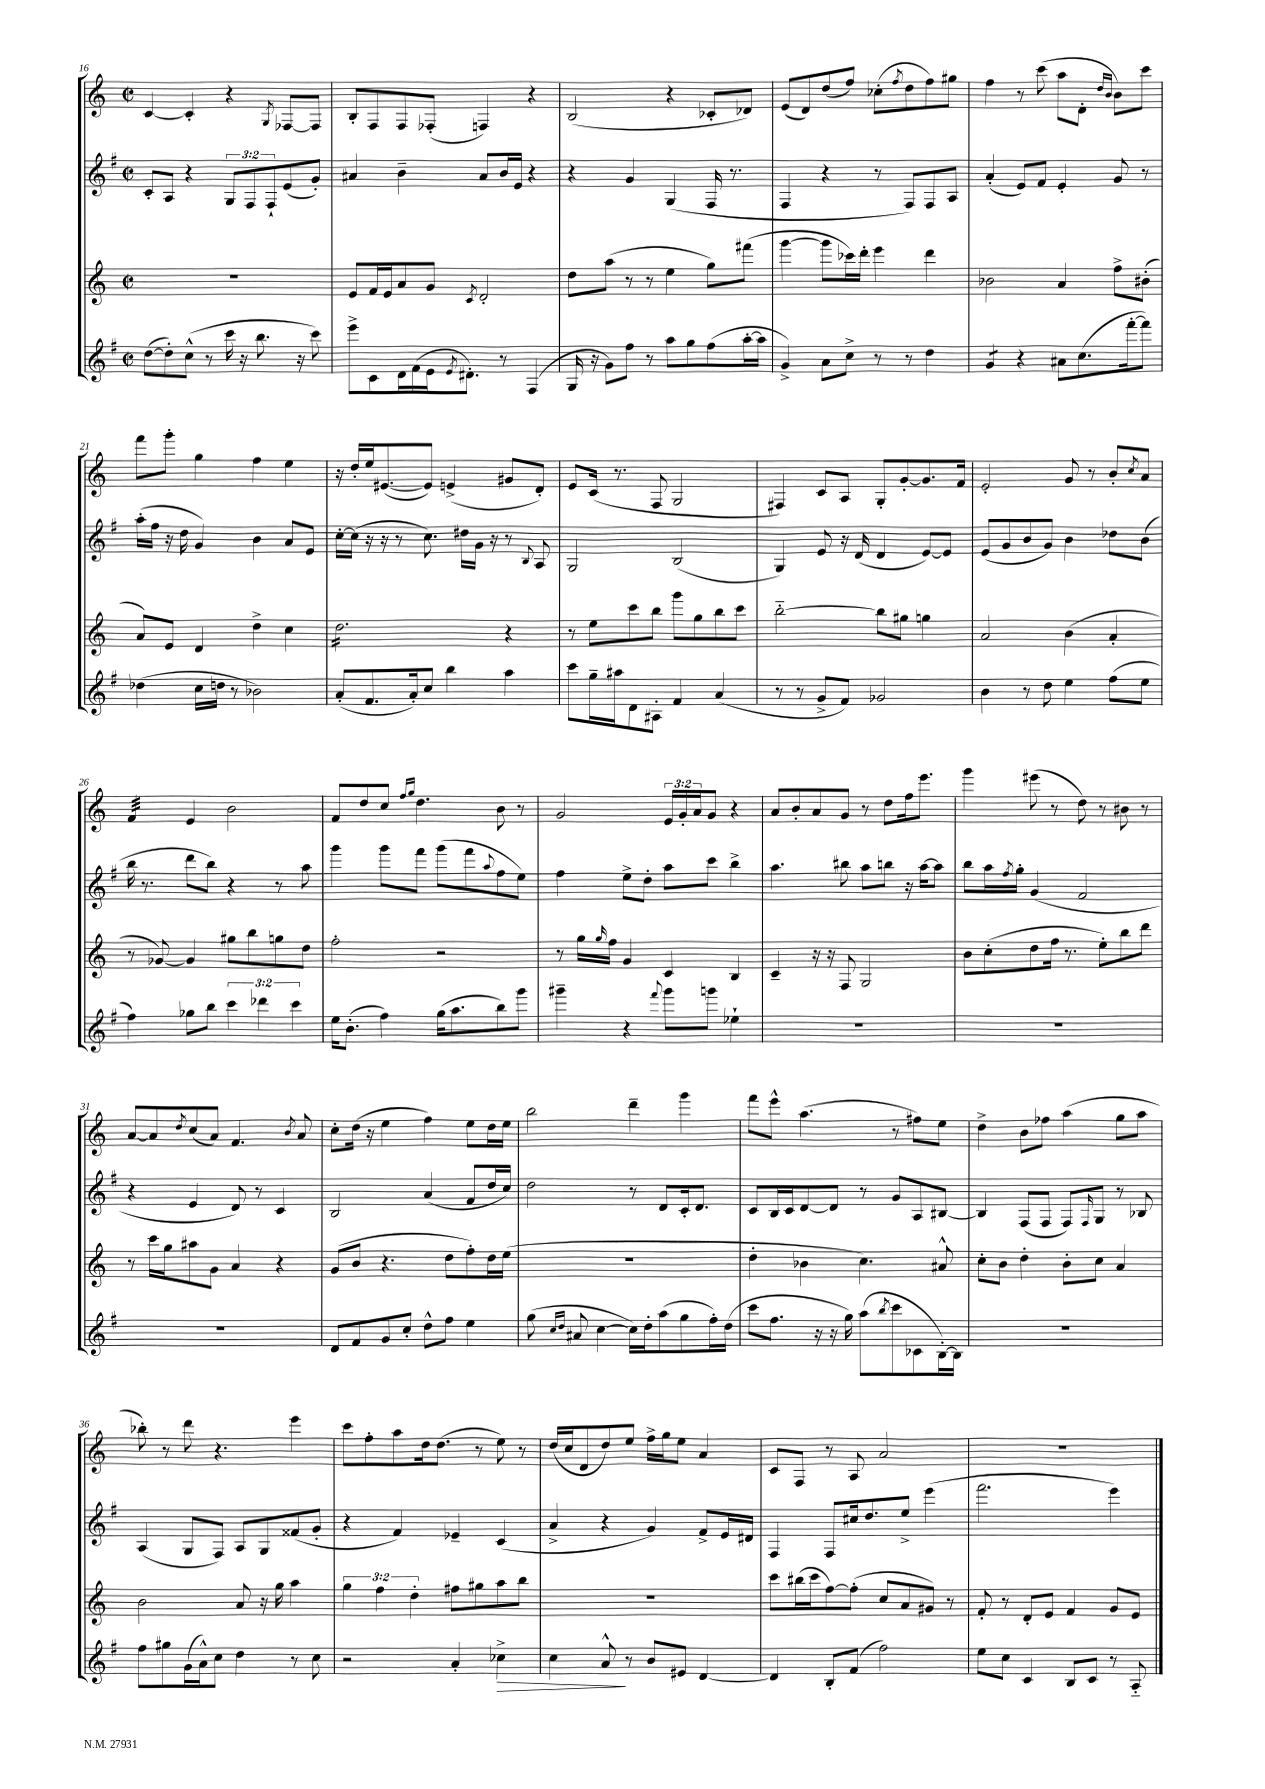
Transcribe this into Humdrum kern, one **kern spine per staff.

**kern	**kern	**kern	**kern
*staff4	*staff3	*staff2	*staff1
*clefG2	*clefG2	*clefG2	*clefG2
*k[f#]	*k[]	*k[f#]	*k[]
*M2/2	*M2/2	*M2/2	*M2/2
*met(c|)	*met(c|)	*met(c|)	*met(c|)
([8dd	1r	8c'	[4c
8dd'])	.	8A	.
(8cc^^	.	4r	4c']
8r	.	.	.
16ccc	.	12G	4r
16r	.	.	.
.	.	12F#	.
8.bb	.	.	.
.	.	12F#`	.
.	.	.	8qG
.	.	(8e	[8F-
16r	.	.	.
8ccc)	.	8g')	8F-]
=	=	=	=
8eee^	8e	4a#	8B'
8c	16f	.	8F
.	16e	.	.
16d	8a	4b~	8F
(16f#	.	.	.
16e	8g	.	(8F-'
8qe	.	.	.
8.d#')	.	.	.
.	8qc	.	.
.	2d'	8a#	4F)
8r	.	16b	.
.	.	16e	.
(4F#	.	4r	4r
=	=	=	=
16G	8dd	4r	(2B
16r	.	.	.
8g)	(8aa	.	.
8ff#	8r	4g	.
8r	8r	.	.
8aa	4ee	(4G	4r
8gg	.	.	.
(8ff#	8gg)	16F#	8c-'
.	.	8.r	.
[16aa'	(8fff#	.	8d-)
16aa]	.	.	.
=	=	=	=
4g^)	[4ggg	4F#	(8e
.	.	.	8d)
8a	8ggg]	4r	(8dd
8cc^	16ccc-)	.	8ff)
.	16ddd'	.	.
8r	4eee	8r	(8cc-'
.	.	.	8qff
8r	.	8F#)	8dd
4dd	4ddd	8F#	8ff)
.	.	8A	8gg#
=	=	=	=
4g	2b-	(4a'	4ff
4r	.	8e)	8r
.	.	8f#	(8ccc
8a#	4a	4e'	8aa
(8.cc	.	.	8d'
.	.	.	16qqdd
.	.	.	16qqb
.	8ff^	8g	8b)
[16fff#'	.	.	.
8fff#])	(8b#'	8r	8ccc
=	=	=	=
(4dd-	8a)	(16aa'	8fff
.	.	16ff#	.
.	8e	16r	8ggg'
.	.	16dd	.
16cc	4d	4g)	4gg
16dd	.	.	.
8r	.	.	.
2b-)	4dd^	4b	4ff
.	4cc	8a	4ee
.	.	8e	.
=	=	=	=
(8a'	2.dd	[16cc'	16r
.	.	(16cc]	16dd'
8.f#	.	16r	16ee
.	.	16r	([8.e#
.	.	8r	.
16a')	.	.	.
8cc	.	8.cc)	8e#])
4bb	.	.	(4e^
.	.	16dd#	.
.	.	16g	.
.	.	16r	.
4aa	4r	8r	8g#
.	.	8qqB	.
.	.	8A	8d')
=	=	=	=
8ccc	8r	2G	8e
16gg~	8ee	.	(16c
16aa#	.	.	8.r
8d	8ccc	.	.
8A#'	8bb	.	8F
4f#	8ggg	(2B	2G
.	8gg	.	.
(4a	8bb	.	.
.	8ccc	.	.
=	=	=	=
8r	[2bb'~	4G)	4F#)
8r	.	.	.
8g^	.	8e	8c
8f#)	.	16r	8A
.	.	(16d	.
2g-	8bb]	4d	8G'
.	8gg#	.	[8g'
.	4gg	[8e)	8.g]
.	.	8e]	.
.	.	.	16f
=	=	=	=
4b	2a	(8e	2e'
.	.	8g	.
8r	.	8b	.
8dd	.	8g)	.
4ee	(4b	4b	8g
.	.	.	8r
(8ff#	4a'	8dd-	8b'
.	.	.	8qcc
8ee	.	(8b	8a
=	=	=	=
4ff#)	8r	16bb	4f
.	.	8.r	.
.	[8g-)	.	.
8gg-	4g-]	8ddd	4e
8bb	.	8bb)	.
6ccc	8gg#	4r	2b
.	8bb	.	.
6ddd-	.	.	.
.	8gg	8r	.
6ccc	.	.	.
.	8dd	8aa	.
=	=	=	=
16ee	2ff'	4ggg	8f
(8.b'	.	.	.
.	.	.	8dd
4ff#)	.	8ggg	8cc
.	.	.	16qqff
.	.	.	16qqgg
.	.	8fff#	4.dd
(16gg	2r	(8ggg	.
8.aa	.	.	.
.	.	8fff#	.
.	.	8qqaa	.
8bb)	.	8ff#	8b
8ggg	.	8ee)	8r
=	=	=	=
4ggg#~	8r	4ff#	2g
.	16gg	.	.
.	16qqgg	.	.
.	16ff	.	.
4r	4g	8ee^	.
.	.	8dd'	.
8qqfff#	.	.	.
8ggg#	4c	8aa	24e
.	.	.	24g'
.	.	.	24a
8ggg	.	8ccc	8g
4ee-`	4B	4bb^	4r
=	=	=	=
1r	4c~	4.aa	8a
.	.	.	8b'
.	16r	.	8a
.	16r	.	.
.	8F	8bb#	8g
.	2G	8aa	8r
.	.	8bb	8dd
.	.	16r	16ff
.	.	[16aa	8.eee
.	.	8aa]	.
=	=	=	=
1r	8b	8bb	4ggg
.	(8cc'	16aa	.
.	.	8qff#	.
.	.	16gg'	.
.	8dd	(4g	(8eee#
.	16ff	.	8r
.	8.r	.	.
.	.	2f#	8dd)
.	8ee')	.	8r
.	8bb	.	8b#
.	8ddd	.	8r
=	=	=	=
1r	8r	4r	[8a
.	16ccc	.	8a]
.	16gg	.	.
.	.	.	8qdd
.	8aa#	4e	(8cc
.	8g	.	8a)
.	4a	8d)	4.f
.	.	8r	.
.	4r	4c	.
.	.	.	8qb
.	.	.	8a
=	=	=	=
8d	(8g	2B	8cc'
8f#	8b	.	(16dd
.	.	.	16r
8g	4.r	.	4ee
8cc'	.	.	.
8dd^^	.	(4a	4ff)
8ff#	8dd	.	.
4ee	8ff')	8f#	8ee
.	16dd	16dd	16dd
.	(16ee	16cc)	16ee
=	=	=	=
(8gg	1r	2dd	2bb
16qqcc	.	.	.
16qqdd	.	.	.
8a#	.	.	.
[4cc	.	.	.
16cc])	.	8r	4ddd~
16dd'	.	.	.
(8aa	.	8d	.
8gg	.	16c'	4ggg
.	.	8.d	.
16ff#')	.	.	.
(16dd	.	.	.
=	=	=	=
8ccc	4dd'	8c	8fff
8.ff#	.	16B	8eee^^
.	.	16c	.
.	4b-	[8d	(4.aa
16r	.	.	.
16r	.	8d]	.
16gg)	.	.	.
(8aa	4.cc)	8r	.
8qbb	.	.	.
8ccc	.	8g	8r
8c-	.	8A	8ff#)
[16B')	8a#^^	[8B#	8ee
16B]	.	.	.
=	=	=	=
1r	8cc'	4B#]	4dd^
.	8b	.	.
.	4dd'	(8F#	8b
.	.	8F#	8ff-
.	8b'	8F#)	(4aa
.	.	16qqF#	.
.	8cc	8G	.
.	4a	8r	8gg
.	.	8B-	8aa
=	=	=	=
8ff#	2b	(4A	8bb-')
8gg#	.	.	8r
(16g	.	8G	8ddd
16a^^)	.	.	.
8cc	.	8F#)	4.r
4dd	8a	8A	.
.	16r	8G	.
.	16gg	.	.
8r	4aa	(8f##	4eee
8cc	.	8g'	.
=	=	=	=
2r	6gg	4r	8ccc
.	.	.	8ff'
.	6ff	.	.
.	.	4f#)	8aa
.	6dd'	.	.
.	.	.	16dd
.	.	.	(8.dd
4a'	8ff#	4e-~	.
.	8gg#	.	8r
4cc-^	8aa	(4c	8ee)
.	8bb	.	8r
=	=	=	=
4cc	1r	4a^	(16dd
.	.	.	16cc
.	.	.	8d
8a^^	.	4r	8dd)
8r	.	.	8ee
8b	.	4g)	16ff^
.	.	.	16gg
8e#	.	.	8ee
[4d	.	8f#^	4a
.	.	16e	.
.	.	16d#	.
=	=	=	=
4d]	8ccc	4F#	8c
.	(16bb#	.	8F
.	16ccc	.	.
8B'	[8ff)	8F#	8r
(8f#	(8ff']	16cc#	8A
.	.	8.dd	.
2ff#)	8cc	.	2a
.	8a	8ee^	.
.	8g#)	(4eee	.
.	8r	.	.
=	=	=	=
8ee	8f'	2.fff#	1r
8cc	8r	.	.
4c	8d'	.	.
.	8e	.	.
8B	4f	.	.
8c	.	.	.
8r	8g	4eee)	.
8A'~	8e	.	.
==	==	==	==
*-	*-	*-	*-
